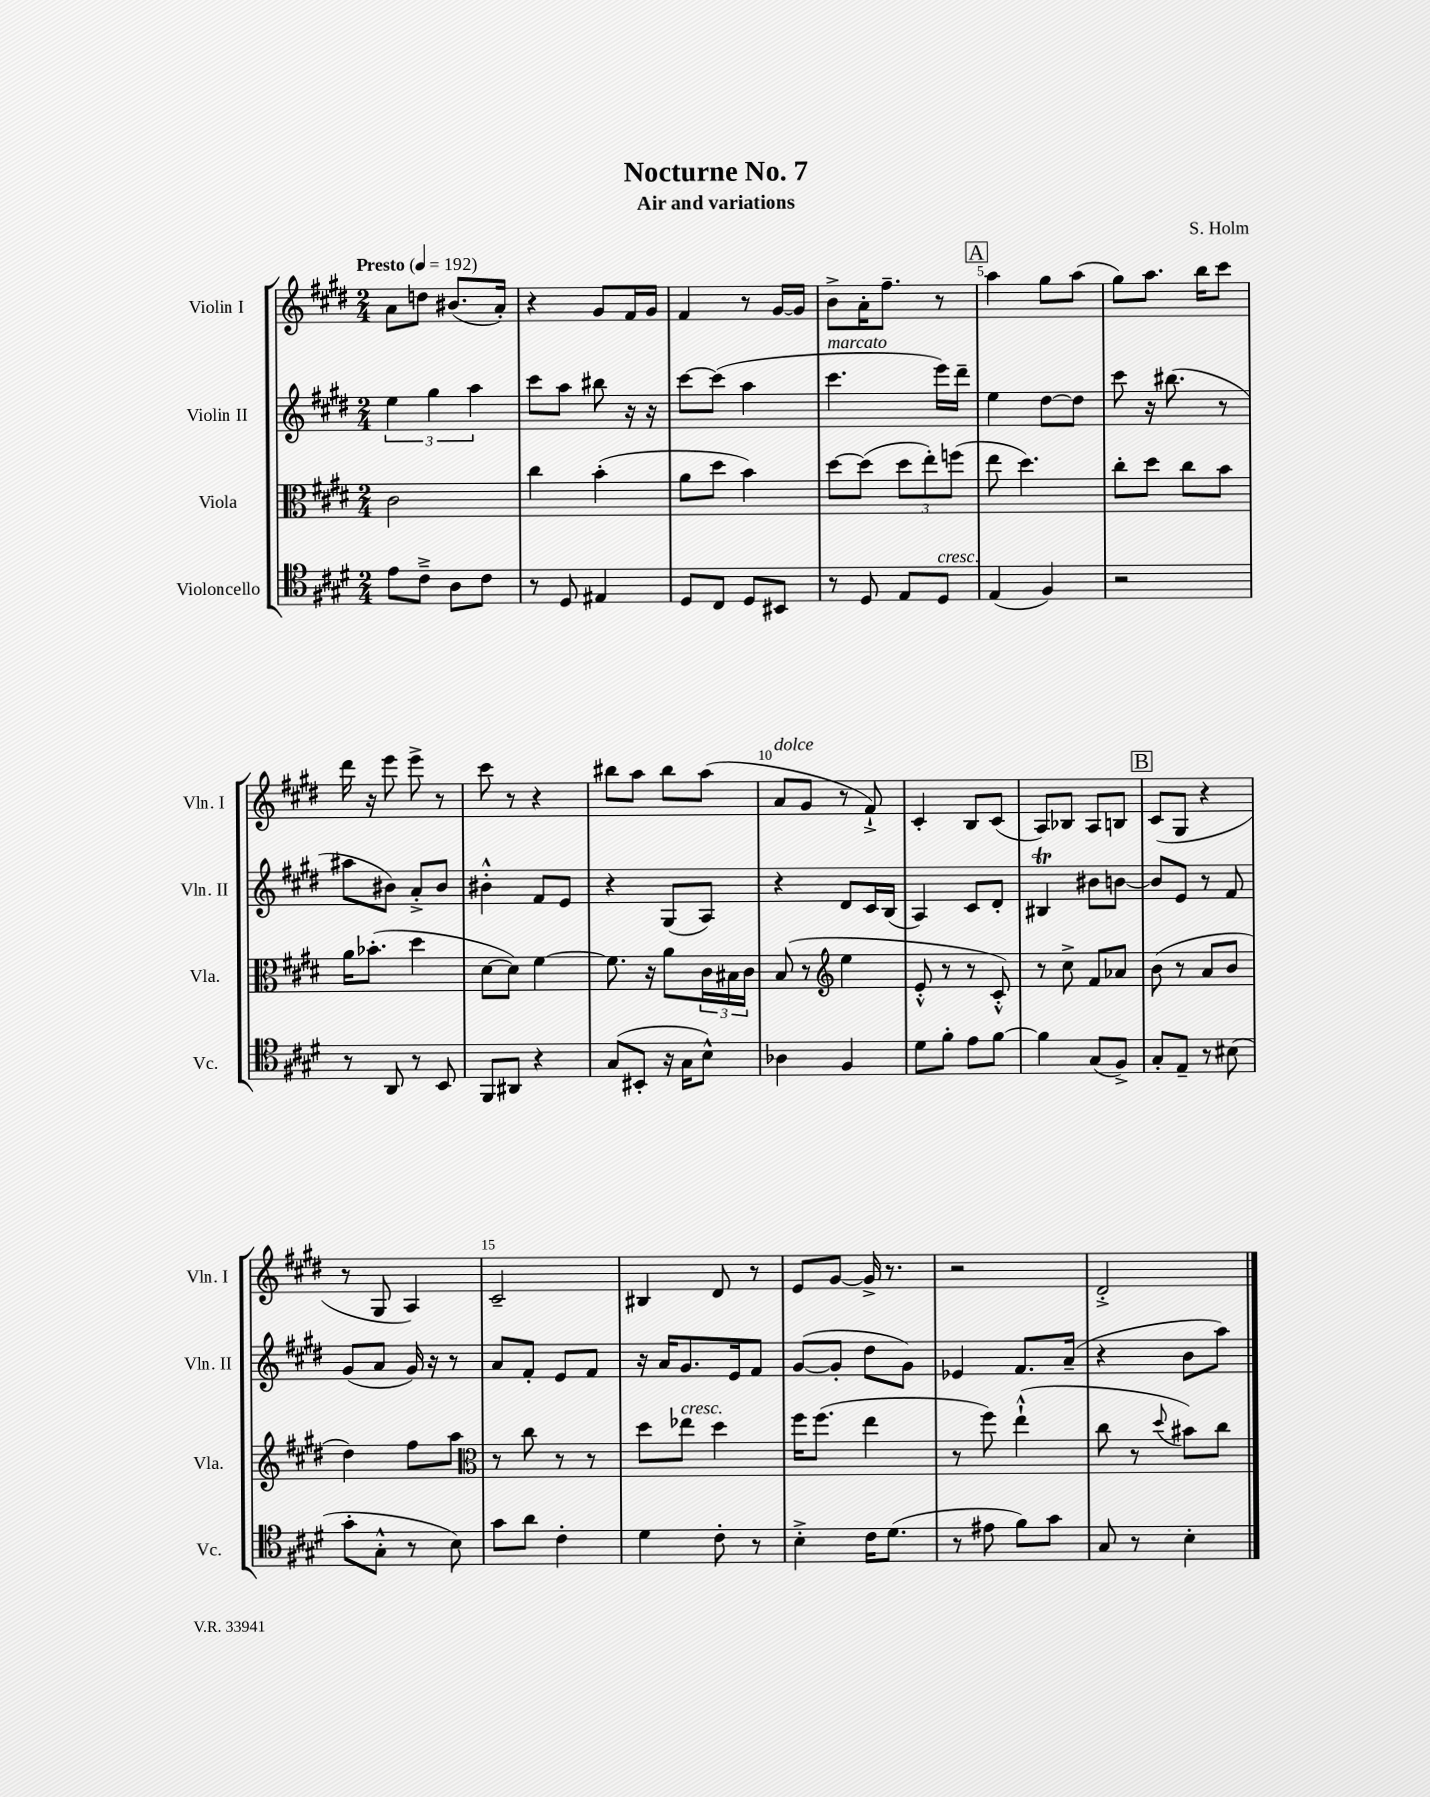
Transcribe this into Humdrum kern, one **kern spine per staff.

**kern	**kern	**kern	**kern
*staff4	*staff3	*staff2	*staff1
*clefC4	*clefC3	*clefG2	*clefG2
*k[f#c#g#d#]	*k[f#c#g#d#]	*k[f#c#g#d#]	*k[f#c#g#d#]
*M2/4	*M2/4	*M2/4	*M2/4
*MM192	*MM192	*MM192	*MM192
8e	2c#	6ee	8a
8c#~^	.	.	8dd
.	.	6gg#	.
8A	.	.	(8.b#
.	.	6aa	.
8c#	.	.	.
.	.	.	16a')
=	=	=	=
8r	4cc#	8ccc#	4r
8D#	.	8aa	.
4E#	(4b'	8bb#	8g#
.	.	16r	16f#
.	.	16r	16g#
=	=	=	=
8D#	8a	[8ccc#	4f#
8C#	8dd#	(8ccc#]	.
8D#	4b)	4aa	8r
8BB#	.	.	[16g#
.	.	.	16g#]
=	=	=	=
8r	[8dd#	4.ccc#	8b^
8D#	(8dd#]	.	16a'
.	.	.	8.ff#~
8E	12dd#	.	.
.	12ee')	.	.
8D#	.	16eee)	8r
.	(12ff	.	.
.	.	16ddd#~	.
=	=	=	=
(4E	8ee	4ee	4aa
.	4.dd#)	.	.
4F#)	.	[8dd#	8gg#
.	.	8dd#]	(8aa
=	=	=	=
2r	8cc#'	8ccc#	8gg#)
.	8dd#	16r	8.aa
.	.	(8.bb#	.
.	8cc#	.	.
.	.	.	16bb
.	8b	8r	8ccc#
=	=	=	=
8r	16a	8aa#	16ddd#
.	(8.b-'	.	16r
8AA	.	8b#)	8eee
8r	4dd#	8a'^	8eee^
8BB	.	8b#	8r
=	=	=	=
8FF#	[8d#	4b#'^^	8ccc#
8AA#	8d#])	.	8r
4r	[4f#	8f#	4r
.	.	8e	.
=	=	=	=
(8G#	8.f#]	4r	8bb#
8BB#'	.	.	8aa
.	16r	.	.
16r	8a	(8G#	8bb#
16G#	.	.	.
8B^^)	24c#	8A)	(8aa
.	24B#	.	.
.	24c#	.	.
=	=	=	=
4A-	(8B	4r	8a
.	8r	.	8g#
*	*clefG2	*	*
4F#	4ee	8d#	8r
.	.	16c#	8f#`^)
.	.	(16B	.
=	=	=	=
8d#	8e'^^	4A)	4c#'
8f#'	8r	.	.
8e	8r	8c#	8B
[8f#	8c#'^^)	8d#'	(8c#
=	=	=	=
4f#]	8r	4B#	8A)
.	8cc#^	.	8B-
(8G#	8f#	8b#	8A
8F#^)	8a-	[8b	8B
=	=	=	=
8G#'	(8b	8b]	(8c#
8E~	8r	8e	8G#
8r	8a	8r	4r
(8B#	8b	8f#	.
=	=	=	=
8g#'	4dd#)	(8g#	8r
8G#'^^	.	8a	8G#
8r	8ff#	16g#)	4A)
.	.	16r	.
8B)	8aa	8r	.
=	=	=	=
*	*clefC3	*	*
8g#	8r	8a	2c#~
8a	8cc#	8f#'	.
4c#'	8r	8e	.
.	8r	8f#	.
=	=	=	=
4d#	8dd#	16r	4B#
.	.	16a	.
.	8ee-	8.g#	.
8c#'	4dd#	.	8d#
.	.	16e	.
8r	.	8f#	8r
=	=	=	=
4B'^	16ff#	([8g#	8e
.	(8.ff#	.	.
.	.	8g#']	[8g#
16c#	4ee	8dd#	16g#^]
(8.d#	.	.	8.r
.	.	8g#)	.
=	=	=	=
8r	8r	4e-	2r
8e#	8ff#)	.	.
8f#)	(4ee`^^	8.f#	.
8g#	.	.	.
.	.	(16a~	.
=	=	=	=
8G#	8cc#	4r	2d#'^
8r	8r	.	.
.	8qqdd#	.	.
4B'	8b#)	8b	.
.	8cc#	8aa)	.
==	==	==	==
*-	*-	*-	*-
